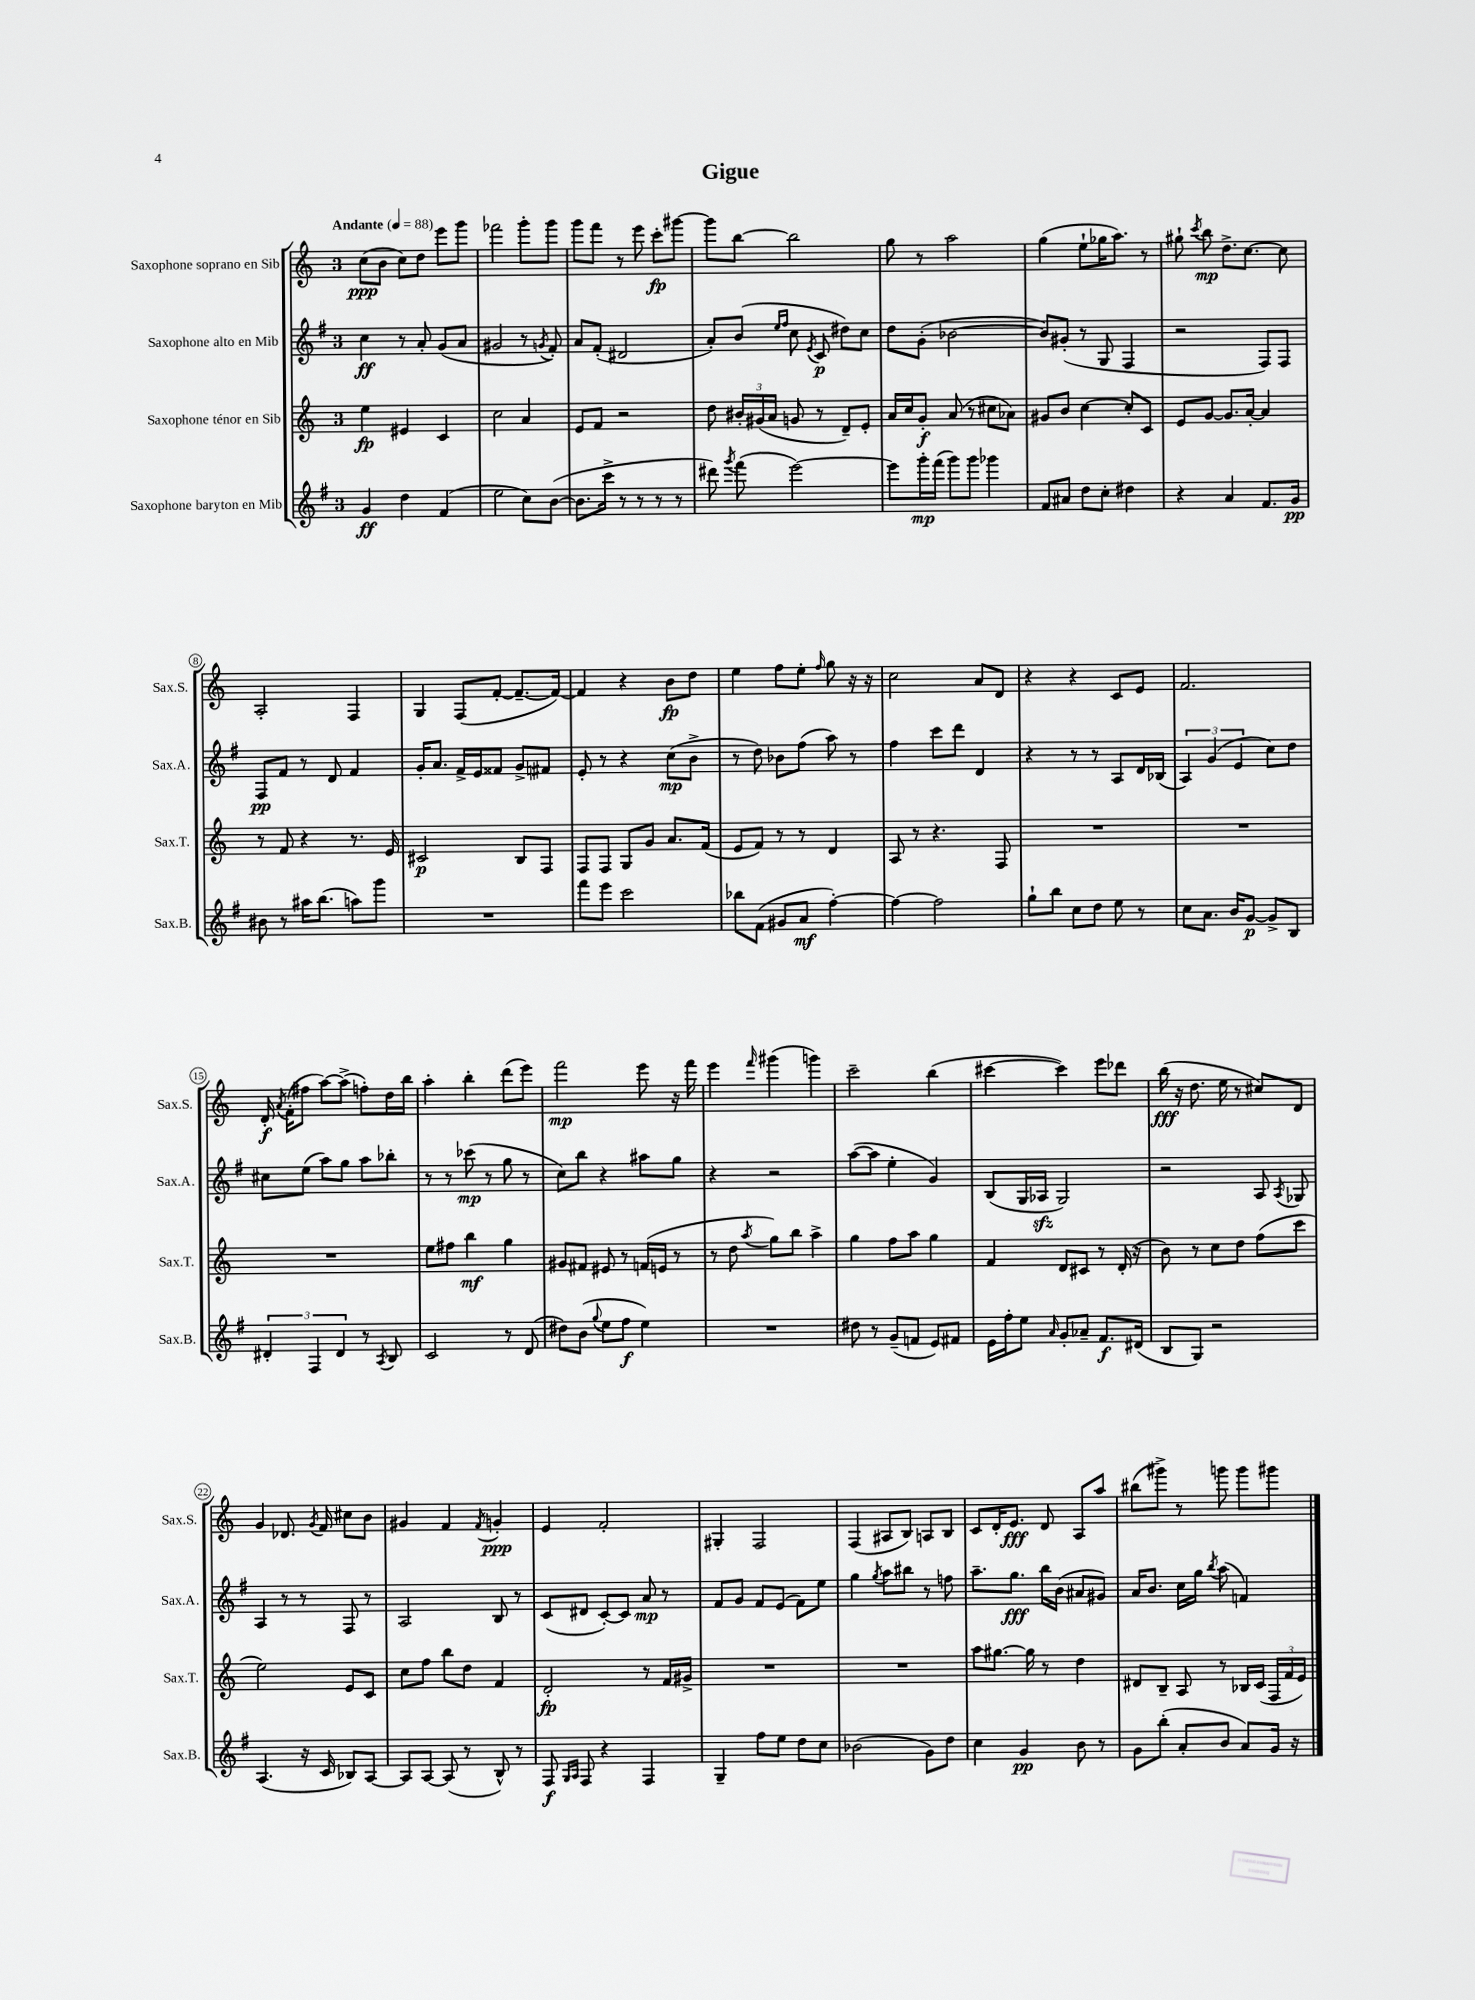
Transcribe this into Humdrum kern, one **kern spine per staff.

**kern	**dynam	**kern	**dynam	**kern	**dynam	**kern	**dynam
*part4	*part4	*part3	*part3	*part2	*part2	*part1	*part1
*staff4	*staff4	*staff3	*staff3	*staff2	*staff2	*staff1	*staff1
*I"Saxophone baryton en Mib	*	*I"Saxophone ténor en Sib	*	*I"Saxophone alto en Mib	*	*I"Saxophone soprano en Sib	*
*I'Sax.B.	*	*I'Sax.T.	*	*I'Sax.A.	*	*I'Sax.S.	*
*clefG2	*	*clefG2	*	*clefG2	*	*clefG2	*
*k[f#]	*	*k[]	*	*k[f#]	*	*k[]	*
*M3/4	*	*M3/4	*	*M3/4	*	*M3/4	*
*MM88	*	*MM88	*	*MM88	*	*MM88	*
=1	=1	=1	=1	=1	=1	=1	=1
!	!	!	!	!	!	!LO:TX:a:B:t=Andante	!
4g/	ff	4ee\	fp	4cc\	ff	(8cc\L	ppp
.	.	.	.	.	.	8b\J	.
4dd\	.	4e#X/	.	8r	.	8cc\L)	.
.	.	.	.	8a'/	.	8dd\J	.
(4f#/	.	4c/	.	(8g/L	.	8eee\L	.
.	.	.	.	8a/J	.	8ggg\J	.
=2	=2	=2	=2	=2	=2	=2	=2
2ee\	.	2cc\	.	2g#X/	.	2fff-X\	.
8cc\L)	.	4a/	.	8r	.	8ggg'\L	.
.	.	.	.	8qgn/	.	.	.
([8b\J	.	.	.	8f#'/)	.	8ggg\J	.
=3	=3	=3	=3	=3	=3	=3	=3
8.b\L]	.	8e/L	.	8a/L	.	8ggg\L	.
.	.	8f/J	.	(8f#'/J	.	8fff\J	.
16ccc^\Jk	.	.	.	.	.	.	.
8r	.	2r	.	2d#X/	.	8r	.
8r	.	.	.	.	.	8eee\	.
8r	.	.	.	.	.	8ccc'\L	fp
8r	.	.	.	.	.	[8ggg#X\J	.
=4	=4	=4	=4	=4	=4	=4	=4
8ddd#X\)	.	8dd\	.	8a'/L)	.	8ggg#\L]	.
8qggg/	.	.	.	.	.	.	.
(8fff#\	.	24b#X'/LL	.	(8b/J	.	[8bb\J	.
.	.	(24g#X/	.	.	.	.	.
.	.	24a/JJ	.	.	.	.	.
.	.	.	.	16qqee/LL	.	.	.
.	.	.	.	16qqff#/JJ	.	.	.
[2eee\)	.	8gn/	.	8cc\	.	2bb\]	.
.	.	.	.	8qe/	.	.	.
.	.	8r	.	8c/	p	.	.
.	.	8d~/L)	.	8dd#X\L)	.	.	.
.	.	8e'/J	.	8cc\J	.	.	.
=5	=5	=5	=5	=5	=5	=5	=5
8eee\L]	.	16a/LL	.	8dd\L	.	8gg\	.
.	.	16cc/J	.	.	.	.	.
16ggg'\L	mp	8g'/J	f	(8g'\J	.	8r	.
(16fff#\JJ	.	.	.	.	.	.	.
8ggg\L)	.	(8a/	.	[2b-X\	.	2aa\	.
8ggg\J	.	8r	.	.	.	.	.
4ggg-X\	.	8cc#X\L	.	.	.	.	.
.	.	8a-X\J)	.	.	.	.	.
=6	=6	=6	=6	=6	=6	=6	=6
8f#/L	.	8g#X/L	.	8b-/L])	.	(4gg\	.
8a#X/J	.	8b/J	.	(8g#X'/J	.	.	.
8dd\L	.	[4cc\	.	8r	.	8ee`\L	.
8cc'\J	.	.	.	8G/	.	16gg-X\K	.
.	.	.	.	.	.	8.aa\J)	.
4dd#X\	.	8cc'/L]	.	4F#/	.	.	.
.	.	8c/J	.	.	.	8r	.
=7	=7	=7	=7	=7	=7	=7	=7
4r	.	8e/L	.	2r	.	8gg#X`\	.
.	.	.	.	.	.	8qccc/	.
.	.	[8g/J	.	.	.	8bb\	mp
4a/	.	8.g/L]	.	.	.	8.dd^\L	.
.	.	[16a'/Jk	.	.	.	[8.cc\J	.
8.f#/L	.	4a/]	.	8F#/L)	.	.	.
.	.	.	.	8F#/J	.	8cc\]	.
16g/Jk	pp	.	.	.	.	.	.
!!LO:LB:g=z
=8	=8	=8	=8	=8	=8	=8	=8
8b#X\	.	8r	.	8F#/L	pp	2A'/	.
8r	.	8f/	.	8f#/J	.	.	.
16aa#X\KL	.	4r	.	8r	.	.	.
(8.bb\J	.	.	.	.	.	.	.
.	.	.	.	8d/	.	.	.
8aan\L)	.	8.r	.	4f#/	.	4F/	.
8ggg\J	.	.	.	.	.	.	.
.	.	16e/	.	.	.	.	.
=9	=9	=9	=9	=9	=9	=9	=9
2.r	.	2c#X/	p	16g'/KL	.	4G/	.
.	.	.	.	8.a/J	.	.	.
.	.	.	.	16f#^/LL	.	(8F/L	.
.	.	.	.	16e/J	.	.	.
.	.	.	.	8f##X/J	.	[8f'/J	.
.	.	8B/L	.	8g^/L	.	8.f~/L_	.
.	.	8F/J	.	8f#X/J	.	.	.
.	.	.	.	.	.	16f/Jk_)	.
=10	=10	=10	=10	=10	=10	=10	=10
8fff#\L	.	8F/L	.	8e'/	.	4f/]	.
8eee\J	.	8F/J	.	8r	.	.	.
2ccc\	.	8G/L	.	4r	.	4r	.
.	.	8g/J	.	.	.	.	.
.	.	8.a/L	.	(8cc\L	mp	8b\L	fp
.	.	.	.	8b^\J	.	8dd\J	.
.	.	(16f/Jk	.	.	.	.	.
=11	=11	=11	=11	=11	=11	=11	=11
8bb-X\L	.	8e/L	.	8r	.	4ee\	.
(8f#\J	.	8f/J)	.	8dd\)	.	.	.
8g#X/L	.	8r	.	8b-X\L	.	8ff\L	.
8a/J	mf	8r	.	(8ff#\J	.	8ee'\J	.
.	.	.	.	.	.	16qqff/	.
[4ff#'\)	.	4d/	.	8aa\)	.	8gg\	.
.	.	.	.	8r	.	16r	.
.	.	.	.	.	.	16r	.
=12	=12	=12	=12	=12	=12	=12	=12
4ff#\_	.	8A/	.	4ff#\	.	2cc\	.
.	.	8r	.	.	.	.	.
2ff#\]	.	4.r	.	8ccc\L	.	.	.
.	.	.	.	8ddd\J	.	.	.
.	.	.	.	4d/	.	8a/L	.
.	.	8F/	.	.	.	8d/J	.
=13	=13	=13	=13	=13	=13	=13	=13
8gg`\L	.	2.r	.	4r	.	4r	.
8bb\J	.	.	.	.	.	.	.
8cc\L	.	.	.	8r	.	4r	.
8dd\J	.	.	.	8r	.	.	.
8ee\	.	.	.	8A/L	.	8c/L	.
8r	.	.	.	16d/L	.	8e/J	.
.	.	.	.	(16B-X/JJ	.	.	.
=14	=14	=14	=14	=14	=14	=14	=14
8cc\L	.	2.r	.	6A/)	.	2.f/	.
8.a\J	.	.	.	.	.	.	.
.	.	.	.	(6g/	.	.	.
16b/KL	.	.	.	.	.	.	.
.	.	.	.	6e/	.	.	.
[8g/J	p	.	.	.	.	.	.
8g^/L]	.	.	.	8cc\L)	.	.	.
8B/J	.	.	.	8dd\J	.	.	.
!!LO:LB:g=z
=15	=15	=15	=15	=15	=15	=15	=15
6d#X'/	.	2.r	.	8cc#X\L	.	16d'/	f
.	.	.	.	.	.	8qa/	.
.	.	.	.	.	.	(16f'\KL	.
.	.	.	.	(8ee\J	.	8ff#X\J	.
6F#/	.	.	.	.	.	.	.
.	.	.	.	8aa\L)	.	[8aa\L)	.
6d#/	.	.	.	.	.	.	.
.	.	.	.	8gg\J	.	(8aa^\J]	.
8r	.	.	.	8aa\L	.	8ffn'\L)	.
8qA/	.	.	.	.	.	.	.
8B/	.	.	.	8bb-X'\J	.	16dd\L	.
.	.	.	.	.	.	16bb\JJ	.
=16	=16	=16	=16	=16	=16	=16	=16
2c/	.	8ee\L	.	8r	.	4aa'\	.
.	.	8ff#X\J	.	8r	.	.	.
.	.	4bb\	mf	(8ccc-X\	mp	4bb'\	.
.	.	.	.	8r	.	.	.
8r	.	4gg\	.	8gg\	.	(8ddd\L	.
(8d/	.	.	.	8r	.	8eee\J)	.
=17	=17	=17	=17	=17	=17	=17	=17
8dd#X\L)	.	8g#X/L	.	8cc\L)	.	2fff\	mp
(8b\J	.	8f#X/J	.	8bb\J	.	.	.
8qqgg/	.	.	.	.	.	.	.
8ee\L	.	8e#X/	.	4r	.	.	.
8ff#\J	f	8r	.	.	.	.	.
4ee\)	.	(16fn/LL	.	8aa#X\L	.	8eee\	.
.	.	16en/JJ	.	.	.	.	.
.	.	8r	.	8gg\J	.	16r	.
.	.	.	.	.	.	16fff\	.
=18	=18	=18	=18	=18	=18	=18	=18
2.r	.	8r	.	4r	.	4eee\	.
.	.	8dd\	.	.	.	.	.
.	.	8qaa/	.	.	.	16qqfff/	.
.	.	8gg\L)	.	2r	.	(4ggg#X\	.
.	.	8bb\J	.	.	.	.	.
.	.	4aa^\	.	.	.	4gggn\)	.
=19	=19	=19	=19	=19	=19	=19	=19
8dd#X\	.	4gg\	.	([8aa\L	.	2ccc~\	.
8r	.	.	.	8aa\J]	.	.	.
(8g~/L	.	8ff\L	.	4ee'\	.	.	.
8fn/J	.	8aa\J	.	.	.	.	.
8e/L)	.	4gg\	.	4g/)	.	(4bb\	.
8f#X/J	.	.	.	.	.	.	.
=20	=20	=20	=20	=20	=20	=20	=20
16e\LL	.	4f/	.	(8B/L	.	[4ccc#X\	.
16ff#'\J	.	.	.	.	.	.	.
8ee\J	.	.	.	16G/L	.	.	.
.	.	.	.	16A-Xzz/JJ	.	.	.
16qqa/	.	.	.	.	.	.	.
8g'/L	.	8d/L	.	2G/)	.	4ccc#\])	.
8a-X~/J	.	8c#X/J	.	.	.	.	.
8.f#/L	f	8r	.	.	.	8eee\L	.
.	.	(16d'/	.	.	.	8ddd-X\J	.
(16d#X/Jk	.	16r	.	.	.	.	.
=21	=21	=21	=21	=21	=21	=21	=21
8B/L	.	8b\)	.	2r	.	(16bb\	fff
.	.	.	.	.	.	16r	.
8G/J)	.	8r	.	.	.	8.dd\	.
2r	.	8cc\L	.	.	.	.	.
.	.	.	.	.	.	16ee\	.
.	.	8dd\J	.	.	.	8r	.
.	.	(8ff\L	.	8A/	.	8cc#X/L)	.
.	.	.	.	8qA/	.	.	.
.	.	8ccc\J	.	8G-X/	.	8d/J	.
!!LO:LB:g=z
=22	=22	=22	=22	=22	=22	=22	=22
(4.A/	.	2ee\)	.	4A/	.	4g/	.
.	.	.	.	8r	.	8.d-X/	.
16r	.	.	.	8r	.	.	.
.	.	.	.	.	.	8qg/	.
16c/	.	.	.	.	.	16f/	.
8B-X/L)	.	8e/L	.	8F#/	.	8cc#X\L	.
[8A/J	.	8c/J	.	8r	.	8b\J	.
=23	=23	=23	=23	=23	=23	=23	=23
8A/L]	.	8cc\L	.	2A/	.	4g#X/	.
[8A/J	.	8ff\J	.	.	.	.	.
(8A/]	.	8bb\L	.	.	.	4f/	.
8r	.	8dd\J	.	.	.	.	.
.	.	.	.	.	.	8qf/	.
8B^^/)	.	4f/	.	8B/	.	4gn'/	ppp
8r	.	.	.	8r	.	.	.
=24	=24	=24	=24	=24	=24	=24	=24
8F#/	f	2d'/	fp	(8c/L	.	4e/	.
16qqG/LL	.	.	.	.	.	.	.
16qqA/JJ	.	.	.	.	.	.	.
8F#/	.	.	.	8d#X/J	.	.	.
4r	.	.	.	[8c'/L)	.	2f'/	.
.	.	.	.	8c/J]	.	.	.
4F#/	.	8r	.	8a/	mp	.	.
.	.	16f/LL	.	8r	.	.	.
.	.	16g#X^/JJ	.	.	.	.	.
=25	=25	=25	=25	=25	=25	=25	=25
4G~/	.	2.r	.	8f#/L	.	4G#X'/	.
.	.	.	.	8g/J	.	.	.
8ff#\L	.	.	.	8f#/L	.	2F/	.
8ee\J	.	.	.	(8e/J	.	.	.
8dd\L	.	.	.	8f#\L)	.	.	.
8cc\J	.	.	.	8ee\J	.	.	.
=26	=26	=26	=26	=26	=26	=26	=26
(2b-X\	.	2.r	.	4gg\	.	(4F/	.
.	.	.	.	8qgg/	.	.	.
.	.	.	.	8aa\L	.	8A#X/L	.
.	.	.	.	8bb#X\J	.	8B/J)	.
8g\L)	.	.	.	8r	.	8An/L	.
8dd\J	.	.	.	8ffn\	.	8B/J	.
=27	=27	=27	=27	=27	=27	=27	=27
4cc\	.	8aa\L	.	8.aa~\L	.	8c/L	.
.	.	[8.gg#X\J	.	.	.	16d'/K	.
.	.	.	.	8.gg\J	fff	8.e/J	fff
4g/	pp	.	.	.	.	.	.
.	.	16gg#\]	.	.	.	.	.
.	.	8r	.	16bb\LL	.	8d/	.
.	.	.	.	(16b\JJ	.	.	.
8b\	.	4dd\	.	8a#X/L	.	8A/L	.
8r	.	.	.	8g#X/J)	.	8aa/J	.
=28	=28	=28	=28	=28	=28	=28	=28
8g\L	.	8d#X/L	.	16a/KL	.	(8bb#X\L	.
.	.	.	.	8.b/J	.	.	.
(8bb'\J	.	8B~/J	.	.	.	8ggg#X^\J)	.
8a'/L	.	8A/	.	16cc\LL	.	8r	.
.	.	.	.	16gg\JJ	.	.	.
.	.	.	.	8qbb/	.	.	.
8b/J	.	8r	.	(8aa\	.	8gggn\	.
8a/L)	.	16B-X/LL	.	4fn/)	.	8ggg\L	.
.	.	(16c/JJ	.	.	.	.	.
16g/Jk	.	24F/LL	.	.	.	8ggg#X\J	.
.	.	24f/	.	.	.	.	.
16r	.	.	.	.	.	.	.
.	.	24e/JJ)	.	.	.	.	.
==	==	==	==	==	==	==	==
*-	*-	*-	*-	*-	*-	*-	*-
